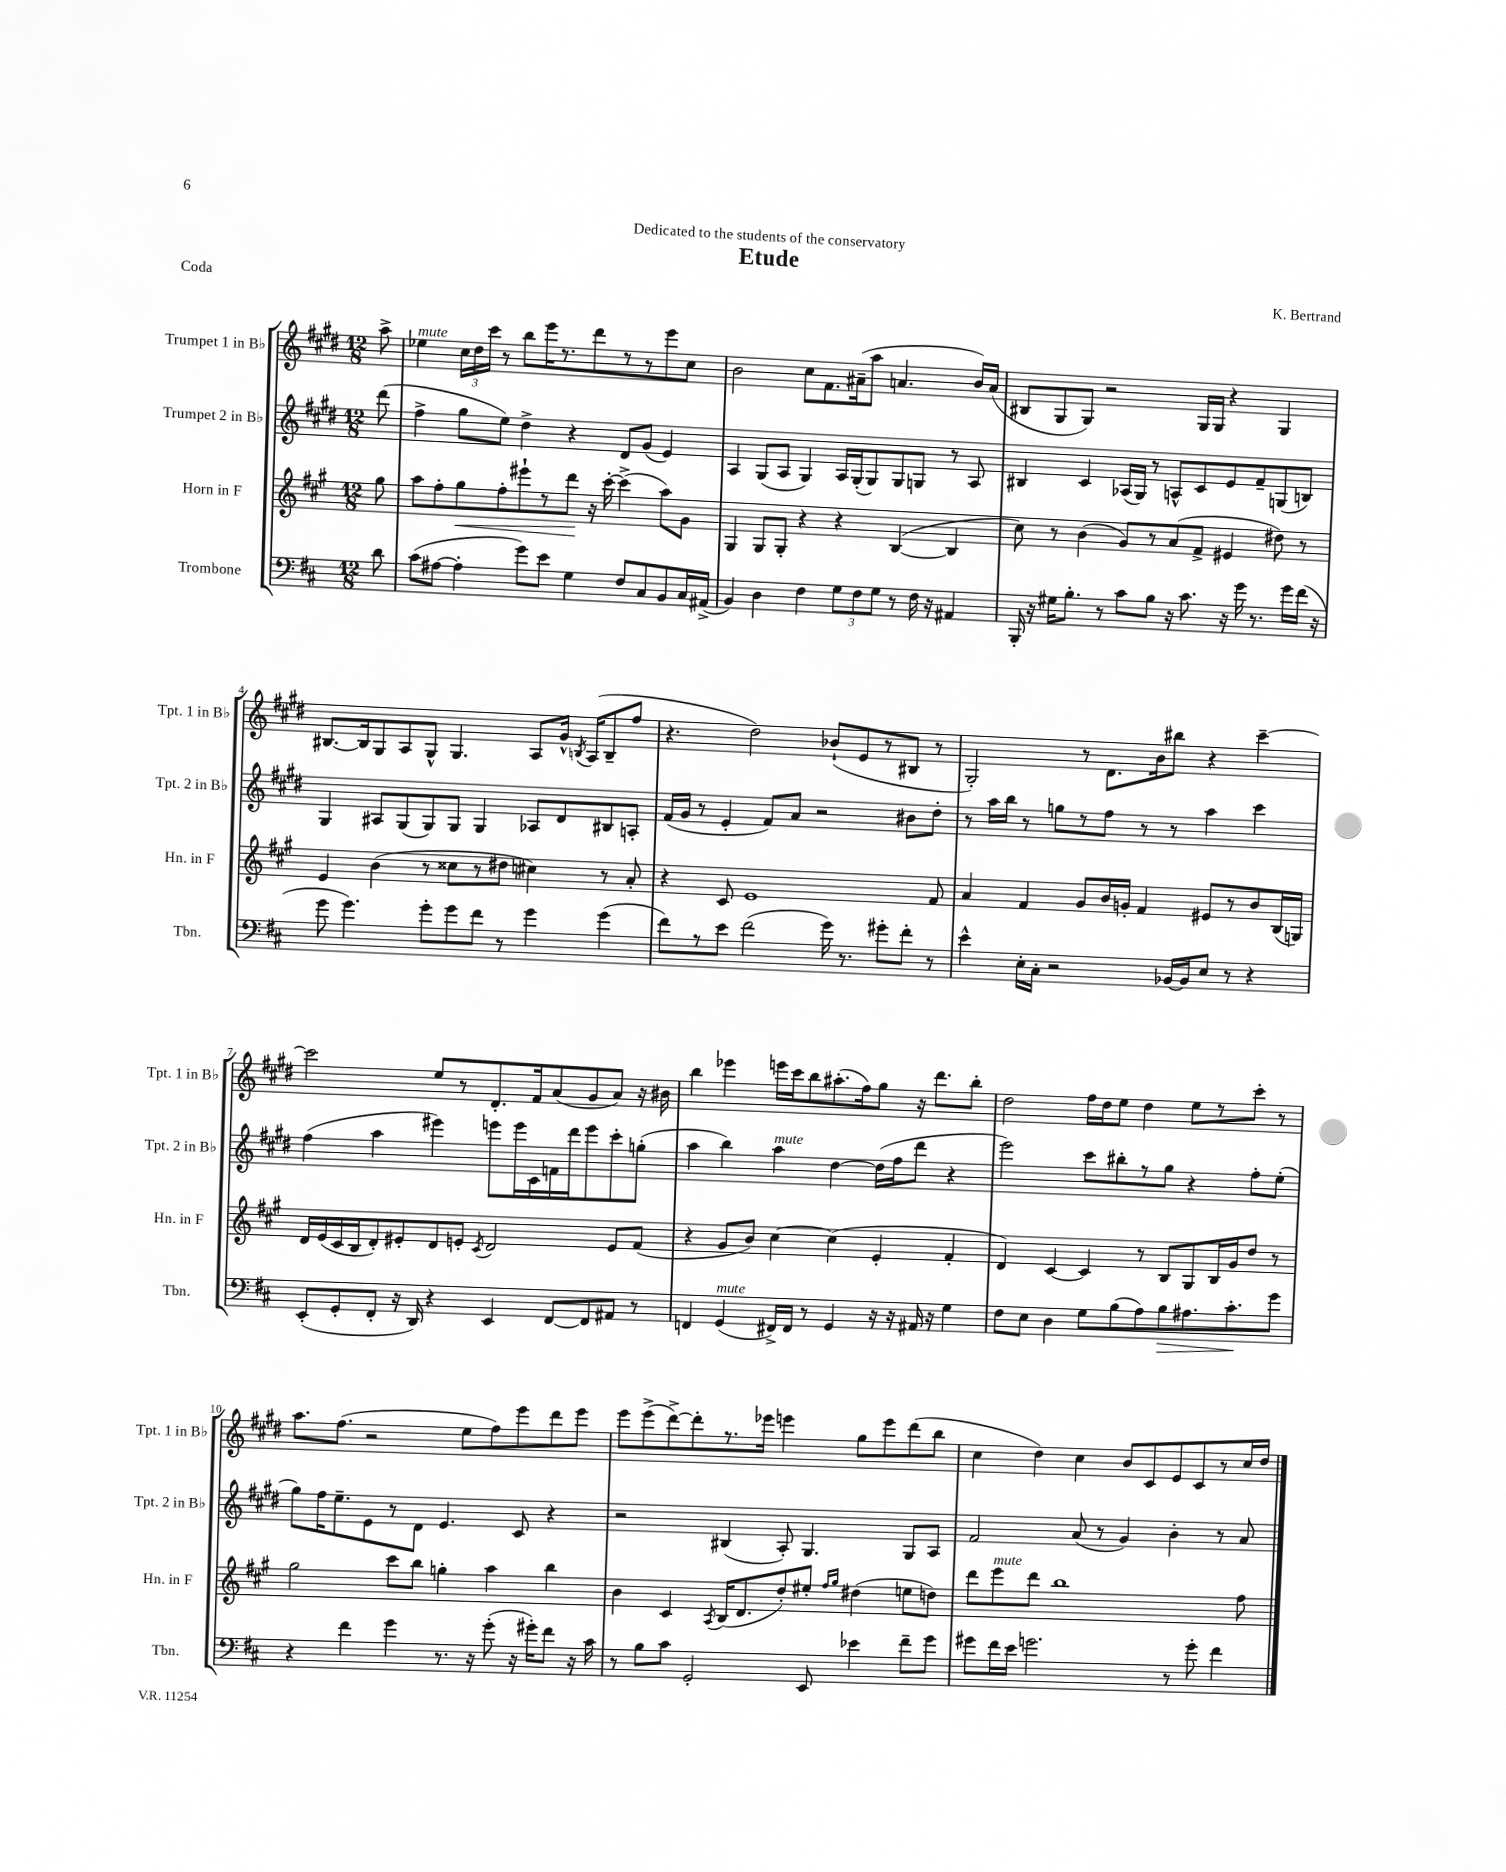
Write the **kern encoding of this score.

**kern	**dynam	**kern	**dynam	**kern	**kern
*part4	*part4	*part3	*part3	*part2	*part1
*staff4	*staff4	*staff3	*staff3	*staff2	*staff1
*I"Trombone	*	*I"Horn in F	*	*I"Trumpet 2 in B♭	*I"Trumpet 1 in B♭
*I'Tbn.	*	*I'Hn. in F	*	*I'Tpt. 2 in B♭	*I'Tpt. 1 in B♭
*clefF4	*	*clefG2	*	*clefG2	*clefG2
*k[f#c#]	*	*k[f#c#g#]	*	*k[f#c#g#d#]	*k[f#c#g#d#]
*M12/8	*	*M12/8	*	*M12/8	*M12/8
=	=	=	=	=	=
8d\	.	8gg#\	.	(8ddd#\	8aa^\
=1	=1	=1	=1	=1	=1
!	!	!	!	!	!LO:TX:a:i:t=mute
(8c#\L	.	8aa\L	.	4ff#^\	4ee-X\
[8A#X\J	.	8ff#'\	.	.	.
!	!	!	!LO:HP:b	!	!
4A#'\]	.	8gg#\	<	8gg#\L	24cc#\LL
.	.	.	.	.	24dd#\
.	.	.	.	.	24ccc#\JJ
.	.	8ff#'\	.	8ee\J)	8r
8g\L)	.	8eee#X`\	.	4dd#^\	8bb\L
8e\J	.	8r	.	.	16eee\K
.	.	.	.	.	8.r
4G\	.	8ddd\J	.	4r	.
.	.	16r	[	.	8ddd#\
.	.	[16ccc#'\	.	.	.
8F#/L	.	(4ccc#^\]	.	8d#/L	8r
8C#/	.	.	.	(8g#/J	8r
8BB/	.	8aa\L)	.	4e/)	8eee\
16C#/L	.	8g#\J	.	.	8cc#\J
(16AA#X^/JJ	.	.	.	.	.
=2	=2	=2	=2	=2	=2
4BB/)	.	4G#/	.	4A/	2b\
4D\	.	8G#/L	.	(8G#/L	.
.	.	8G#'/J	.	8A/J	.
4F#\	.	4r	.	4G#/)	8cc#\L
.	.	.	.	.	8.f#\
12G\L	.	4r	.	16A/LL	.
.	.	.	.	(16G#'/J	(16a#X~\k
12F#\	.	.	.	.	.
.	.	.	.	8G#/)	8aa\J
12G\J	.	.	.	.	.
8r	.	([4B/	.	8G#/	4.an/
16F#\	.	.	.	8Gn/J	.
16r	.	.	.	.	.
4AA#X/	.	4B/]	.	8r	.
.	.	.	.	8A/	16b/LL)
.	.	.	.	.	(16a/JJ
=3	=3	=3	=3	=3	=3
16BBB'/	.	8cc#\)	.	4B#X/	8B#X/L
16r	.	.	.	.	.
16G#X\KL	.	8r	.	.	8G#/
8.B'\J	.	.	.	.	.
.	.	(4b\	.	4c#/	8G#/J)
8r	.	.	.	.	2r
8c#\L	.	8g#/L)	.	(16A-X/LL	.
.	.	.	.	16G#/JJ)	.
8B\J	.	8r	.	8r	.
16r	.	(8a/	.	8An^^/L	.
8.c#\	.	.	.	.	.
.	.	8f#^/J	.	8c#/	16G#/LL
.	.	.	.	.	16G#/JJ
16r	.	4e#X/	.	8e/	4r
16g\	.	.	.	.	.
8.r	.	.	.	8f#~/	.
.	.	8dd#X\)	.	(8Gn/	4G#/
16g\LL	.	.	.	.	.
(16f#\JJ	.	8r	.	8Bn/J)	.
16r	.	.	.	.	.
!!LO:LB:g=z
=4	=4	=4	=4	=4	=4
8g\	.	4e/	.	4G#/	[8.B#X/L
4.g\)	.	.	.	.	.
.	.	.	.	.	16B#/k]
.	.	(4b\	.	8A#X/L	8G#/
.	.	.	.	(8G#/	8A/
8g'\L	.	8r	.	8G#/)	8G#^^/J
8g\	.	8cc##X\L	.	8G#/J	4.G#/
8f#\J	.	8r	.	4G#/	.
8r	.	8dd#X\J	.	.	.
4g\	.	4cc#X\)	.	8A-X/L	8A/L
.	.	.	.	8d#/	16g#^^/Jk
.	.	.	.	.	8qBn/
.	.	.	.	.	(16A/KL
(4g\	.	8r	.	8B#X/	8B~/
.	.	8a'/	.	8An'/J	8ff#/J
=5	=5	=5	=5	=5	=5
8f#\L)	.	4r	.	(16f#/LL	4.r
.	.	.	.	16g#/JJ	.
8r	.	.	.	8r	.
8e\J	.	8c#/	.	4e'/	.
(2f#\	.	1e	.	.	2dd#\)
.	.	.	.	8f#/L)	.
.	.	.	.	8a/J	.
.	.	.	.	2r	.
16g\)	.	.	.	.	(8b-X`/L
8.r	.	.	.	.	.
.	.	.	.	.	8e/
8g#X'\L	.	.	.	.	8r
8f#'\J	.	.	.	8b#X\L	8B#X/J
8r	.	8f#/	.	8dd#'\J	8r
=6	=6	=6	=6	=6	=6
4e^^\	.	4a/	.	8r	2G#'/)
.	.	.	.	16aa\LL	.
.	.	.	.	16bb\JJ	.
16E'\LL	.	4f#/	.	8r	.
16C#'\JJ	.	.	.	.	.
2r	.	.	.	8ggn\L	.
.	.	8g#/L	.	8r	8r
.	.	16b/L	.	8ff#\J	8.d#\L
.	.	16gn'/JJ	.	.	.
.	.	4f#/	.	8r	.
.	.	.	.	.	16b\k
[16BB-X/LL	.	.	.	8r	8bb#X\J
16BB-/J]	.	.	.	.	.
8E/J	.	8e#X/L	.	4aa\	4r
8r	.	8r	.	.	.
4r	.	8b/	.	4ccc#\	[4ccc#~\
.	.	(16B/L	.	.	.
.	.	16Gn/JJ)	.	.	.
!!LO:LB:g=z
=7	=7	=7	=7	=7	=7
(8EE'/L	.	16d/LL	.	(4ff#\	2ccc#\]
.	.	(16e/	.	.	.
8GG'/	.	16c#/	.	.	.
.	.	16B/J	.	.	.
8FF#'/J	.	8d'/)	.	4aa\	.
16r	.	8e#X'/	.	.	.
16DD/)	.	.	.	.	.
4r	.	8d/	.	4eee#X\)	8ee/L
.	.	8en'/J	.	.	8r
.	.	8qc#/	.	.	.
4EE/	.	2d/	.	8eeen\L	8.d#'/
.	.	.	.	16eee\L	.
.	.	.	.	16c#\	16f#/k
[8FF#/L	.	.	.	16fn\	(8a/
.	.	.	.	16ddd#\J	.
8FF#/]	.	.	.	8eee\	8g#/
8AA#X/J	.	8e/L	.	8ccc#'\	8a/J)
8r	.	(8f#/J	.	(8ggn'\J	16r
.	.	.	.	.	16b#X\
=8	=8	=8	=8	=8	=8
4FFn/	.	4r	.	4aa\	4bb\
!LO:TX:a:i:t=mute	!	!	!	!	!
(4GG/	.	8g#/L	.	4bb\)	4eee-X\
.	.	8b/J)	.	.	.
!	!	!	!	!LO:TX:a:i:t=mute	!
16FF#X^/LL)	.	[4cc#\	.	4aa\	16eeen\LL
16FF#/JJ	.	.	.	.	16ccc#\J
8r	.	.	.	.	8bb\
4GG/	.	(4cc#\]	.	[4dd#\	(8.aa#X'\
.	.	.	.	.	16ff#\k)
16r	.	4e'/	.	(16dd#\LL]	8gg#\J
16r	.	.	.	16ff#\J	.
16AA#X/	.	.	.	8ddd#\J	16r
16r	.	.	.	.	8.ddd#\L
4G\	.	4f#'/	.	4r	.
.	.	.	.	.	8bb'\J
=9	=9	=9	=9	=9	=9
8F#\L	.	4d/)	.	2eee\)	2dd#\
8E\J	.	.	.	.	.
4D\	.	[4c#/	.	.	.
8G\L	.	4c#/]	.	8ccc#\L	16ff#\LL
.	.	.	.	.	16dd#\J
(8B\	.	.	.	8bb#X'\	8ee\J
8A\)	.	8r	.	8r	4dd#\
!	!LO:HP:b	!	!	!	!
8B\	>	8B/L	.	8gg#\J	.
8.A#X\	.	8G#/	.	4r	8ee\L
.	.	16B/L	.	.	8r
8.c#'\	.	16g#/J	.	.	.
.	.	8dd/J	.	8ff#'\L	8ccc#'\J
8g\J	]	8r	.	(8ee'\J	8r
!!LO:LB:g=z
=10	=10	=10	=10	=10	=10
4r	.	2gg#\	.	8gg#\L)	8.aa\L
.	.	.	.	16ff#\K	.
.	.	.	.	8.ee~\	(8.ff#\J
4f#\	.	.	.	.	.
.	.	.	.	8e\	2r
4g\	.	8ccc#\L	.	8r	.
.	.	8bb\J	.	8d#\J	.
8.r	.	4ggn'\	.	4.e/	.
.	.	.	.	.	8ee\L
16r	.	.	.	.	.
(8g'\	.	4aa\	.	.	8ff#\)
16r	.	.	.	8c#/	8eee\
16g#X'\KL)	.	.	.	.	.
8f#\J	.	4bb\	.	4r	8ddd#\
16r	.	.	.	.	8eee\J
16c#\	.	.	.	.	.
=11	=11	=11	=11	=11	=11
8r	.	4b\	.	2r	8eee\L
8B\L	.	.	.	.	(8eee^\
8c#\J	.	4c#/	.	.	[8ddd#^\)
2GG'/	.	.	.	.	8ddd#'\]
.	.	8qA/	.	.	.
.	.	(16B/KL	.	(4B#X/	8.r
.	.	8.d/	.	.	.
.	.	.	.	.	16eee-X\Jk
.	.	8dd'/)	.	8A'/)	4eeen\
8EE/	.	8ee#X'/J	.	4.G#/	.
.	.	16qqff#/LL	.	.	.
.	.	16qqgg#/JJ	.	.	.
4e-X\	.	(4dd#X\	.	.	8gg#\L
.	.	.	.	.	8eee\
8f#~\L	.	8een\L	.	8G#/L	(8ddd#\
8g\J	.	8ddn\J)	.	8A/J	8bb\J
=12	=12	=12	=12	=12	=12
8g#X\L	.	8ddd\L	.	2f#/	4cc#\
!	!	!LO:TX:a:i:t=mute	!	!	!
16f#\L	.	8eee\	.	.	.
16e\JJ	.	.	.	.	.
2.gn\	.	8ddd\J	.	.	4dd#\)
.	.	1bb	.	.	.
.	.	.	.	(8a/	4cc#\
.	.	.	.	8r	.
.	.	.	.	4g#/)	8b/L
.	.	.	.	.	8c#/
8r	.	.	.	4b'\	8e/
8g'\	.	.	.	.	8c#/
4f#\	.	.	.	8r	8r
.	.	8ff#\	.	8a/	16cc#/L
.	.	.	.	.	16dd#/JJ
==	==	==	==	==	==
*-	*-	*-	*-	*-	*-
